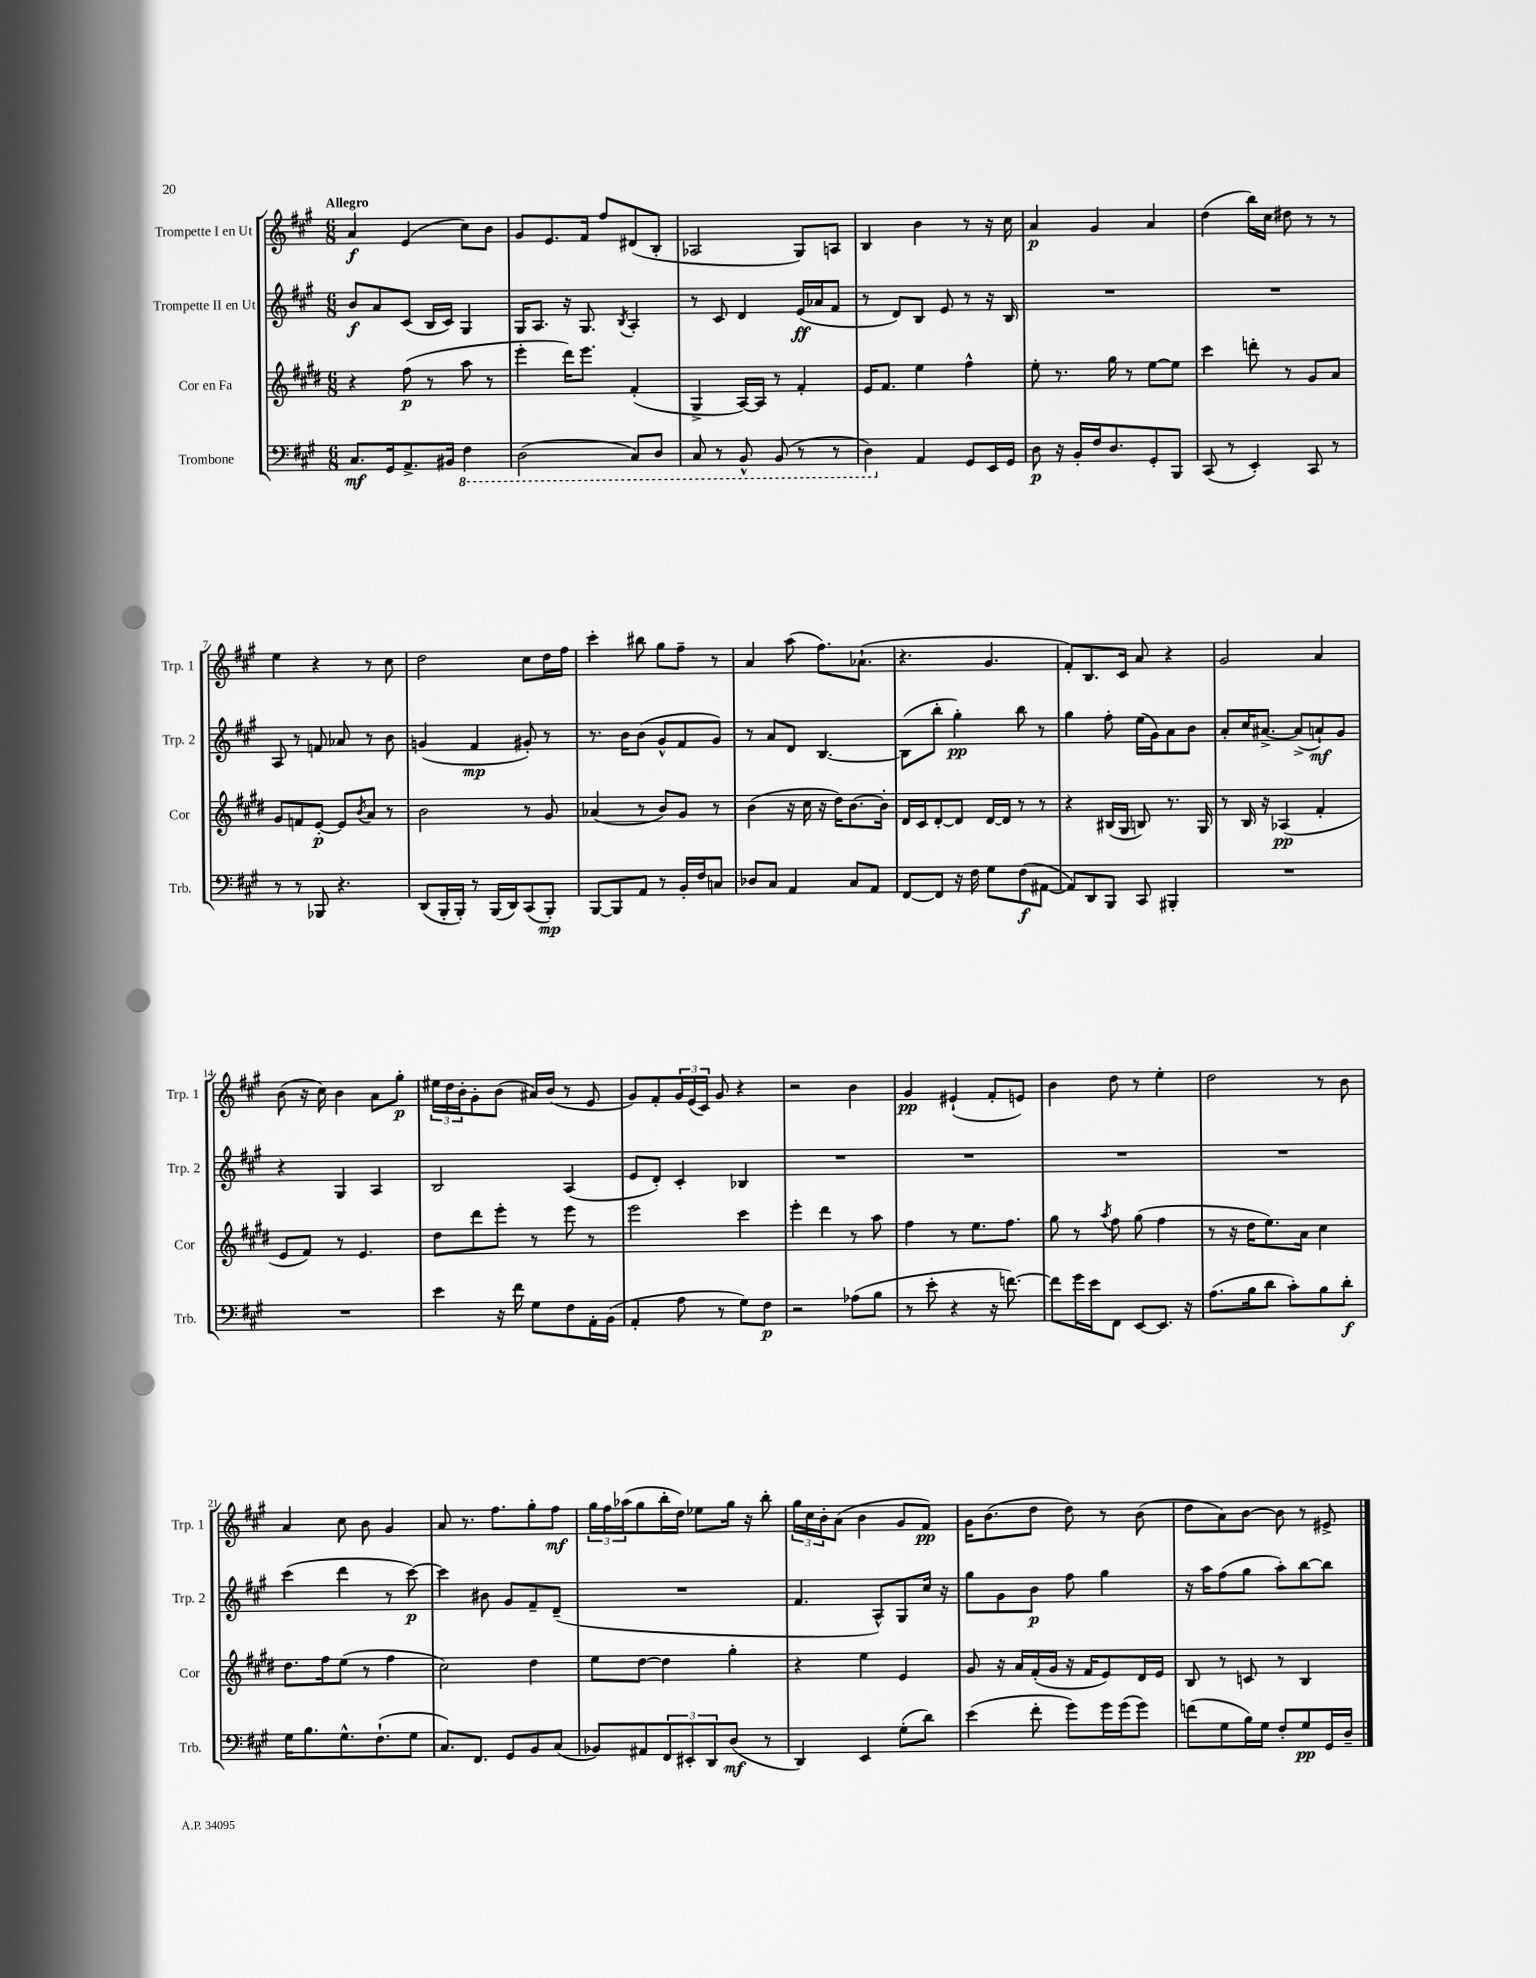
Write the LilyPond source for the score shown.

<<
\new StaffGroup <<
\new Staff = "s0" \with { instrumentName = "Trompette I en Ut" shortInstrumentName = "Trp. 1" } {
    \clef treble \key a \major \numericTimeSignature \time 6/8 \tempo "Allegro"
    a'4\f e'4( cis''8) b'8 |
    gis'8 e'8. fis'16 fis''8 dis'8( b8-. |
    aes2 gis8) a8 |
    b4 b'4 r8 r16 cis''16 |
    a'4\p gis'4 a'4 |
    d''4( b''16) cis''16 dis''8 r8 r8 |
    e''4 r4 r8 cis''8 |
    d''2 cis''8 d''16 fis''16 |
    cis'''4-. bis''8 gis''8 fis''8-- r8 |
    a'4 a''8( fis''8.) aes'8.-!( |
    r4. gis'4. |
    fis'8-.) b8. cis'16 a'8 r4 |
    gis'2 a'4 |
    b'8( r16 cis''16) b'4 a'8 gis''8-.\p |
    \tuplet 3/2 { eis''16 d''16 b'16-. } gis'8-. b'8( ais'16) b'16( r8 e'8 |
    gis'8) fis'8-. \tuplet 3/2 { gis'16 e'16( cis'16) } gis'8 r4 |
    r2 b'4 |
    gis'4\pp eis'4-!( fis'8-. e'8) |
    b'4 d''8 r8 e''4-. |
    d''2 r8 b'8 |
    a'4 cis''8 b'8 gis'4 |
    a'8 r8. fis''8. gis''8-. fis''8\mf |
    \tuplet 3/2 { gis''16 fis''16 aes''16( } gis''8 b''16-. d''16) ees''8 gis''16 r16 b''8-. |
    \tuplet 3/2 { gis''16 cis''16 b'16-. } a'8( b'4 gis'8 fis'8\pp) |
    gis'16 b'8.( d''8 d''8) r8 b'8( |
    d''8 a'8) b'8~ b'8 r8 eis'8-> \bar "|." |
}
\new Staff = "s1" \with { instrumentName = "Trompette II en Ut" shortInstrumentName = "Trp. 2" } {
    \clef treble \key a \major \numericTimeSignature \time 6/8
    b'8\f a'8 cis'8( b16 cis'16) gis4 |
    gis16 a8. r16 gis8. \acciaccatura { b8 } a4-. |
    r8 cis'8 d'4 e'16\ff( aes'16 fis'8 |
    r8 d'8) b8 e'8 r8 r16 b16 |
    R2. |
    R2. |
    a8 r8 f'8 aes'8 r8 b'8 |
    g'4( fis'4\mp gis'8-.) r8 |
    r8. b'16 b'8( gis'8-^ fis'8 gis'8) |
    r8 a'8 d'8 b4.~ |
    b8( b''8-. gis''4-.\pp) b''8 r8 |
    gis''4 fis''8-. e''16( gis'16) a'8 b'8 |
    a'8-. cis''16 ais'8.~-> ais'8->( a'8-!\mf) gis'8 |
    r4 gis4 a4 |
    b2 a4( |
    e'8 d'8-.) cis'4-. bes4 |
    R2. |
    R2. |
    R2. |
    R2. |
    cis'''4( d'''4 r8 cis'''8~\p) |
    cis'''4 bis'8 gis'8 fis'8-- d'8--( |
    R2. |
    fis'4. a8-^) gis8 cis''16 r16 |
    gis''8 gis'8 b'8\p fis''8 gis''4 |
    r16 a''16 fis''8( gis''8 a''8-.) b''8~ b''8 \bar "|." |
}
\new Staff = "s2" \with { instrumentName = "Cor en Fa" shortInstrumentName = "Cor" } {
    \clef treble \key e \major \numericTimeSignature \time 6/8
    r4 fis''8\p( r8 a''8 r8 |
    e'''4-. dis'''16) e'''8. fis'4-.( |
    gis4-> a16~) a16 r8 fis'4-. |
    e'16 fis'8. e''4 fis''4-^ |
    e''8-. r8. gis''16 r8 e''8~ e''8 |
    cis'''4 d'''8-. r8 gis'8 a'8 |
    gis'8 f'8 e'8~-.\p e'8 \acciaccatura { b'8 } a'8 r8 |
    b'2 r8 gis'8 |
    aes'4( r8 b'8) gis'8 r8 |
    b'4( r16 cis''16 r16 dis''16) b'8.~ b'16-. |
    dis'16 cis'16 dis'8~-. dis'8 dis'16~ dis'16 r8 r8 |
    r4 bis16( gis16 b8) r8. gis16 |
    r8 b16 r16 aes4\pp( fis'4-. |
    e'8 fis'8) r8 e'4. |
    dis''8 dis'''8 e'''8-. r8 e'''8 r8 |
    e'''2 cis'''4 |
    e'''4-. dis'''4 r8 a''8 |
    fis''4 r8 e''8. fis''8. |
    gis''8 r8 \acciaccatura { a''8 } fis''8 gis''8( fis''4 |
    r8 r16 dis''16 e''8.) a'16 cis''4 |
    dis''8. fis''16 e''8( r8 fis''4 |
    cis''2) dis''4 |
    e''8 dis''8~ dis''4 gis''4-. |
    r4 e''4 e'4 |
    gis'8 r16 a'16 fis'16-.( gis'16 r16 fis'16 e'8) dis'16 e'16 |
    b8 r8 c'8 r8 b4 \bar "|." |
}
\new Staff = "s3" \with { instrumentName = "Trombone" shortInstrumentName = "Trb." } {
    \clef bass \key a \major \numericTimeSignature \time 6/8
    cis8.\mf gis,16 a,8.-> bis,16 \ottava #-1 fis,4 |
    d,2( cis,8) d,8 |
    cis,8 r8 b,,8-^ b,,8( r8 r8 |
    d,4) \ottava #0 a,4 gis,8 e,16 gis,16 |
    d8\p r16 b,16-. fis16 d8. gis,8-. b,,8 |
    cis,8( r8 e,4-.) cis,8 r8 |
    r8 r8 bes,,8 r4. |
    d,8( b,,16-. b,,16-.) r8 b,,16( d,16) cis,8( b,,8-.\mp) |
    b,,8~ b,,8 a,8 r8 b,16-. fis16 c8 |
    des8 cis8 a,4 cis8 a,8 |
    fis,8~ fis,8 r16 fis16 gis8 fis8\f( ais,8~ |
    ais,8) d,8 b,,8 cis,8 bis,,4-. |
    R2. |
    R2. |
    e'4 r16 fis'16 gis8 fis8 a,16-. b,16( |
    a,4-. a8 r8 gis8) fis8\p |
    r2 aes8( b8 |
    r8 e'8-. r4 r16 f'8.~) |
    f'8 gis'16 e'16 fis,8 e,8~ e,8. r16 |
    a8.( b16 d'8 cis'8-.) b8 d'8-.\f |
    gis16 b8. gis8.-^ fis8.-!( gis8 |
    cis8.) fis,8. gis,8 b,8 cis8( |
    bes,8) ais,8 \tuplet 3/2 { fis,8 eis,8-. d,8 } d8\mf( r8 |
    d,4) e,4 gis8-.( d'8) |
    e'4( fis'8-. gis'8) gis'16 gis'16( gis'8) |
    f'8( gis8 b16) gis16 fis8-. gis8\pp gis,16 d16-- \bar "|." |
}
>>
>>
